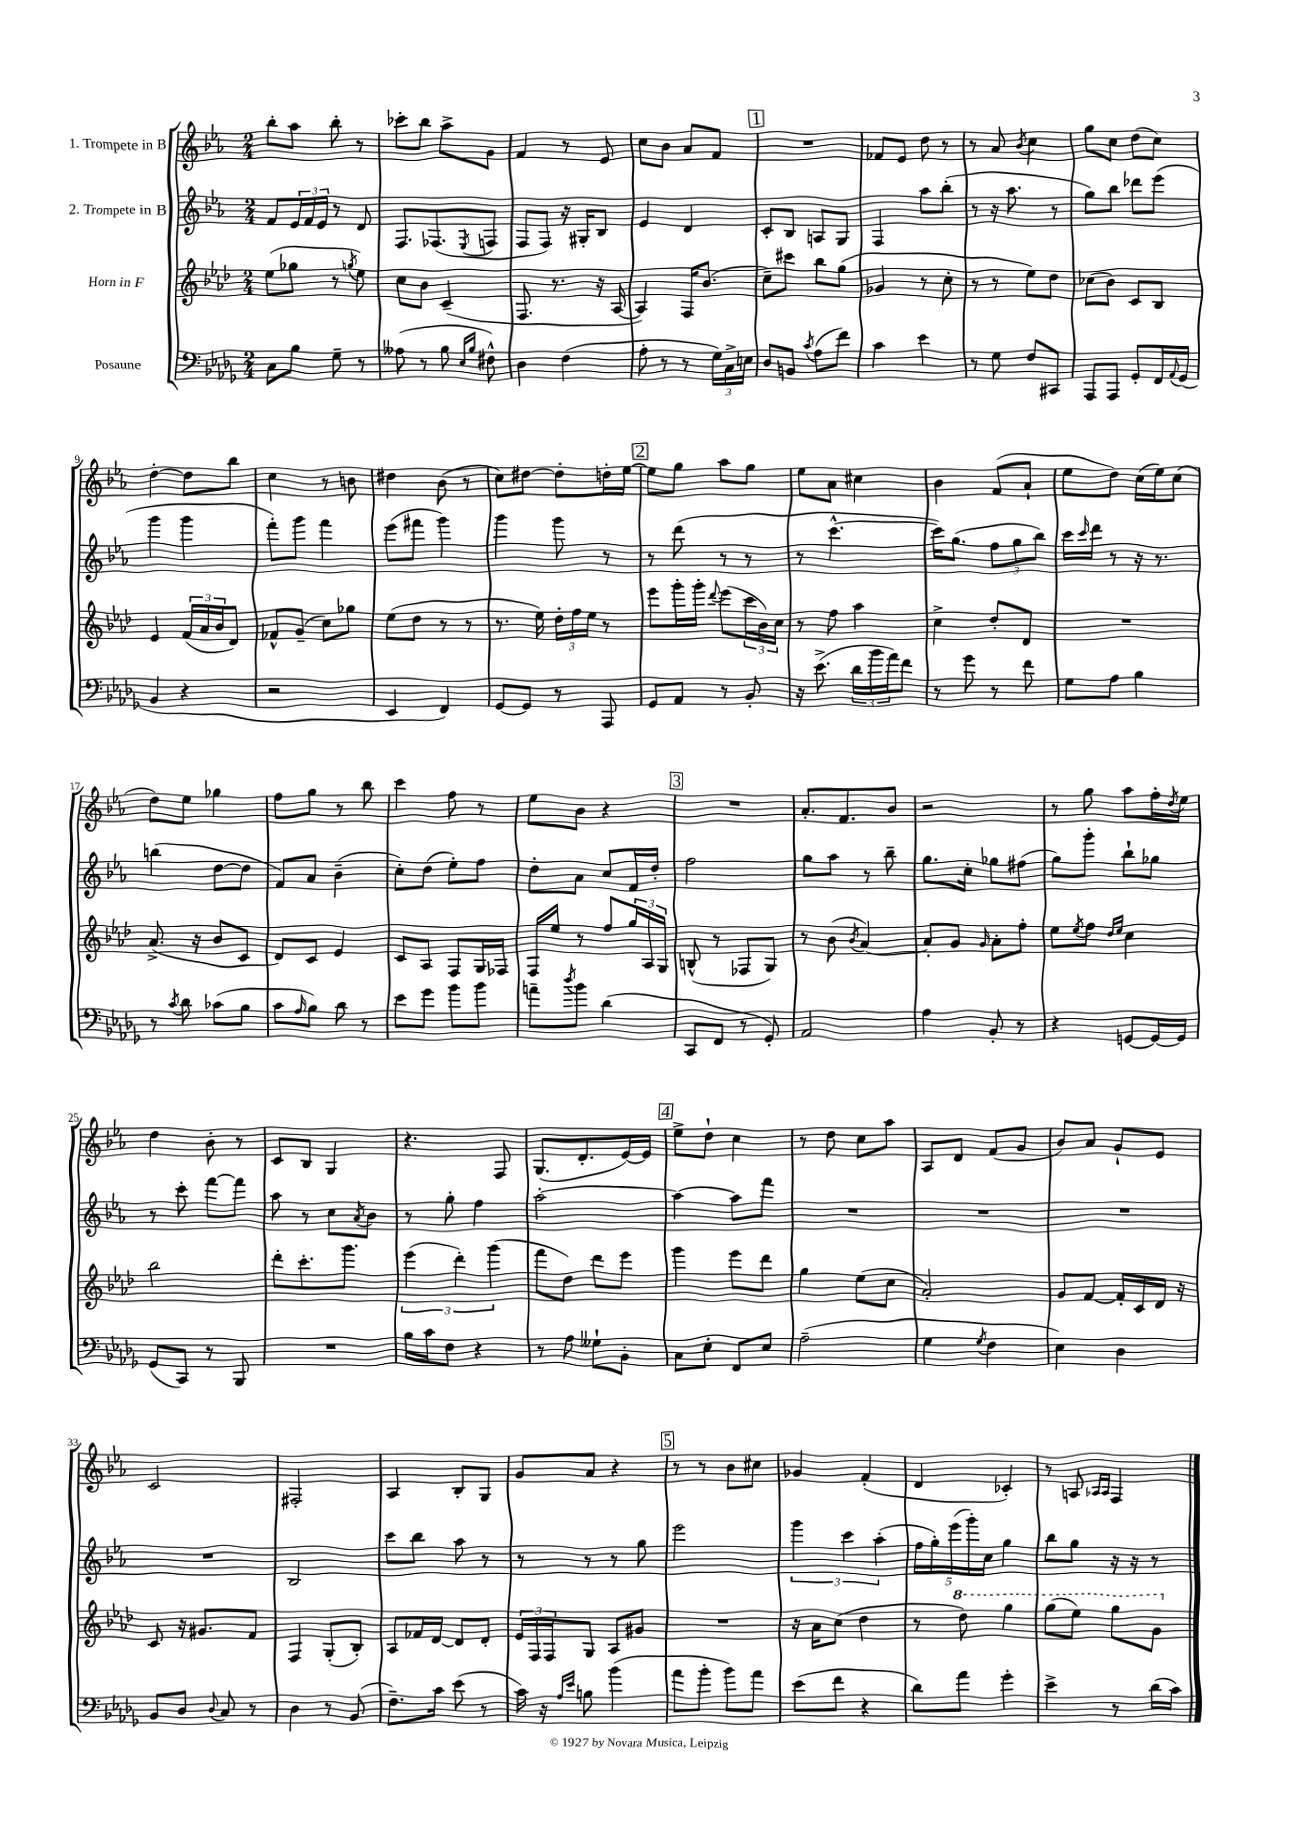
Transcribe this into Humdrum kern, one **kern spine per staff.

**kern	**kern	**kern	**kern
*staff4	*staff3	*staff2	*staff1
*clefF4	*clefG2	*clefG2	*clefG2
*k[b-e-a-d-g-]	*k[b-e-a-d-]	*k[b-e-a-]	*k[b-e-a-]
*M2/4	*M2/4	*M2/4	*M2/4
8C	(8ee-	8f	8bb-'
8B-	8gg-	24e-	8aa-
.	.	24f	.
.	.	24e-	.
8G-~	8r	8r	8bb-'
.	8qgg	.	.
8r	8ee-)	8d	8r
=	=	=	=
(8A--	8cc	8.F	8ccc-'
8r	8b-	.	8bb-
.	.	(8.F-	.
8B-	(4c~	.	8aa-^
16qqE-	.	.	.
16qqB-	.	8qE-	.
8F#^^)	.	8F	8g
=	=	=	=
4D-	8.F	8F	4f
.	.	8F)	.
.	8.r	.	.
(4F	.	16r	8r
.	.	16G#'	.
.	16r	8B-	8e-
.	[16A-	.	.
=	=	=	=
8A-'	4A-])	4e-	8cc
8r	.	.	8b-
8r	16F	4d	8a-
.	(8.b-	.	.
24G-)	.	.	8f
24C^	.	.	.
24E	.	.	.
=	=	=	=
8D-	8cc~)	8c'	2r
8BB	8ccc#	8B-	.
8qc	.	.	.
(8A-	8bb-	8A	.
8f)	(8gg	8G	.
=	=	=	=
4c	4g-	4F	8f-
.	.	.	8e-
4e-	8r	8aa-	8dd
.	8cc'	(8bb-'	8r
=	=	=	=
8r	8r	8r	8r
8G-	8r	16r	8a-
.	.	8.aa-	.
.	.	.	8qb-
8F	8ee-)	.	4cc
8CC#	8dd-	8r	.
=	=	=	=
8AAA-	(8cc-	8gg)	8gg
8AAA-	8b-)	8bb-	8cc
8GG-'	8c	8ddd-	(8dd
16FF	8B-	(8eee-	8cc)
8qqAA-	.	.	.
(16GG-	.	.	.
=	=	=	=
4BB-	4e-	4ggg	[4dd'
4r	(24f	4ggg	8dd]
.	24a-	.	.
.	24b-	.	.
.	8d-)	.	8bb-
=	=	=	=
2r	8f-^^	8fff')	4cc
.	(8g~	8ggg	.
.	8cc)	4fff	8r
.	8gg-	.	8b
=	=	=	=
4EE-	(8ee-	(8eee-	4dd#
.	8dd-	8fff#	.
4FF)	8r	4ggg)	(8b-
.	8r	.	8r
=	=	=	=
[8GG-	8.r	4ggg	8cc)
8GG-]	.	.	[8dd#
.	16ee-)	.	.
8r	24dd-'	8ggg	8dd#']
.	24ff	.	.
.	24ee-	.	.
8AAA-	8r	8r	16dd'
.	.	.	[16ee-
=	=	=	=
8GG-	8eee-	8r	8ee-]
8AA-	16ggg'	(8ddd	8gg
.	16ggg'	.	.
.	8qqddd-	.	.
8r	(8eee-	8r	8aa-
8BB-'	24ccc	8r	8gg
.	24b-)	.	.
.	24cc	.	.
=	=	=	=
16r	8r	8r	8ee-
(8.e-^	.	.	.
.	8ff	[4.ccc^^	8a-
24d-	4aa-	.	4cc#
24b-	.	.	.
24a-)	.	.	.
8f	.	.	.
=	=	=	=
8r	4cc^	16ccc])	4b-
.	.	(8.gg	.
8g-	.	.	.
8r	8dd-'	12ff	(8f
.	.	12gg	.
8f	8d-	.	8a-`
.	.	12bb-)	.
=	=	=	=
8G-	2r	16ccc	8ee-
.	.	16qqccc	.
.	.	16ddd	.
8A-	.	8r	8dd)
4B-	.	16r	(16cc
.	.	8.r	16ee-)
.	.	.	(8cc
=	=	=	=
8r	(8.a-^	(4bb	8dd)
8qc	.	.	.
8d-	.	.	8ee-
.	16r	.	.
(8c-	8b-	[8dd	4gg-
8B-	8c	8dd]	.
=	=	=	=
8c	8d-)	8f)	8ff
16qqA-	.	.	.
8B-)	8c	8a-	8gg
8d-	4e-	(4b-~	8r
8r	.	.	8bb-
=	=	=	=
8e-	8c	8cc')	4ccc
8g-	8A-	(8dd	.
8b-	8F	8ee-')	8ff
8b-	16G	8ff	8r
.	16F-	.	.
=	=	=	=
8a~	16F	8dd'	8ee-
.	16ee-	.	.
8qdd-	.	.	.
8b-	8r	8a-	8b-
(4d-	8ff	8cc	4r
.	24gg	16f	.
.	24A-	.	.
.	.	16dd'	.
.	24G	.	.
=	=	=	=
8CC	(8B^^	2ff	2r
8FF	8r	.	.
8r	8F-	.	.
8GG-')	8G)	.	.
=	=	=	=
2AA-	8r	8gg	8.a-'
.	(8b-	8aa-	.
.	.	.	8.f
.	8qb-	.	.
.	[4a-)	8r	.
.	.	8bb-~	8b-
=	=	=	=
4A-	8a-']	8.gg	2r
.	8g	.	.
.	.	16cc'	.
.	16qqg	.	.
8BB-'	8a-'	8gg-	.
8r	8ff'	(8ff#	.
=	=	=	=
4r	8ee-	8gg)	8r
.	8qee-	.	.
.	8ff	8ggg'	8gg
.	16qqdd-	.	.
.	16qqee-	.	.
[8GG	4cc	8bb-`	8aa-
16GG_	.	8gg-	16ff'
.	.	.	8qdd
16GG]	.	.	16ee-
=	=	=	=
(8GG-	2bb-	8r	4dd
8CC)	.	8ccc'	.
8r	.	[8fff	8b-'
8BBB-	.	8fff]	8r
=	=	=	=
2r	8ddd-'	8aa-	8c
.	8.ccc'	8r	8B-
.	.	8cc	4G
.	8.ggg	.	.
.	.	8qa-	.
.	.	8b-	.
=	=	=	=
16B-	(6eee-	8r	4.r
16c	.	.	.
8F	.	8gg'	.
.	6ddd-')	.	.
4r	.	4ff	.
.	(6ggg	.	.
.	.	.	8F
=	=	=	=
8r	8fff	[2aa-'	(8.G
8A-	8dd-)	.	.
.	.	.	8.d'
8G--`	8ddd-	.	.
8BB-'	8eee-	.	[16e-)
.	.	.	16e-]
=	=	=	=
8C	4ggg	4aa-_	8ee-^
8E-'	.	.	8dd`
8FF	8eee-	8aa-]	4cc
8E-	8ddd-	8fff	.
=	=	=	=
(2A-~	4gg	2r	8r
.	.	.	8dd
.	(8ee-	.	8cc
.	8cc	.	8aa-
=	=	=	=
4G-	2a-')	2r	8A-
.	.	.	8d
8qG-	.	.	.
4F	.	.	(8f
.	.	.	8g
=	=	=	=
4E-)	8g	2r	8b-)
.	[8f	.	8a-
4D-	16f']	.	8g`
.	16c	.	.
.	16d-	.	8e-
.	16r	.	.
=	=	=	=
8BB-	8c	2r	2c
8D-	16r	.	.
.	8.g#	.	.
8qqD-	.	.	.
8C	.	.	.
8r	8f	.	.
=	=	=	=
4D-	4F	2B-	2F#'
8r	(8G'	.	.
(8BB-	8B-')	.	.
=	=	=	=
8.F~)	8A-	8ccc	4A-
.	16f-	8bb-	.
16c	[16d-	.	.
(8e-	8d-]	8aa-	8B-'
8r	8d-'	8r	8G
=	=	=	=
16c)	24e-	8r	8g
.	24F	.	.
16r	.	.	.
.	24F	.	.
16qqA-	.	.	.
16qqe-	.	.	.
8B	8G	8r	8a-
(4b-	8A-	8r	4r
.	8g#	8gg	.
=	=	=	=
8a-	2r	2eee-	8r
8b-'	.	.	8r
8b-)	.	.	8b-
8a-	.	.	8cc#
=	=	=	=
(8e-	16r	6ggg	4g-
.	16a-	.	.
8f	(8cc	.	.
.	.	6ccc	.
4r	4dd-	.	(4f'
.	.	(6aa-'	.
=	=	=	=
8d-)	8r	20ff	4d
.	.	20gg')	.
.	.	(20eee-	.
8a-	8ddd-)	.	.
.	.	20ggg')	.
.	.	20cc	.
4g-'	4ggg	4gg	4c-')
=	=	=	=
4e-^	(8ggg	8bb-	8r
.	8eee-)	8gg	8A
.	.	.	16qqA-
.	.	.	16qqA-
8r	8ggg	16r	4F
.	.	16r	.
(16d-	8gg	8r	.
16c)	.	.	.
==	==	==	==
*-	*-	*-	*-
